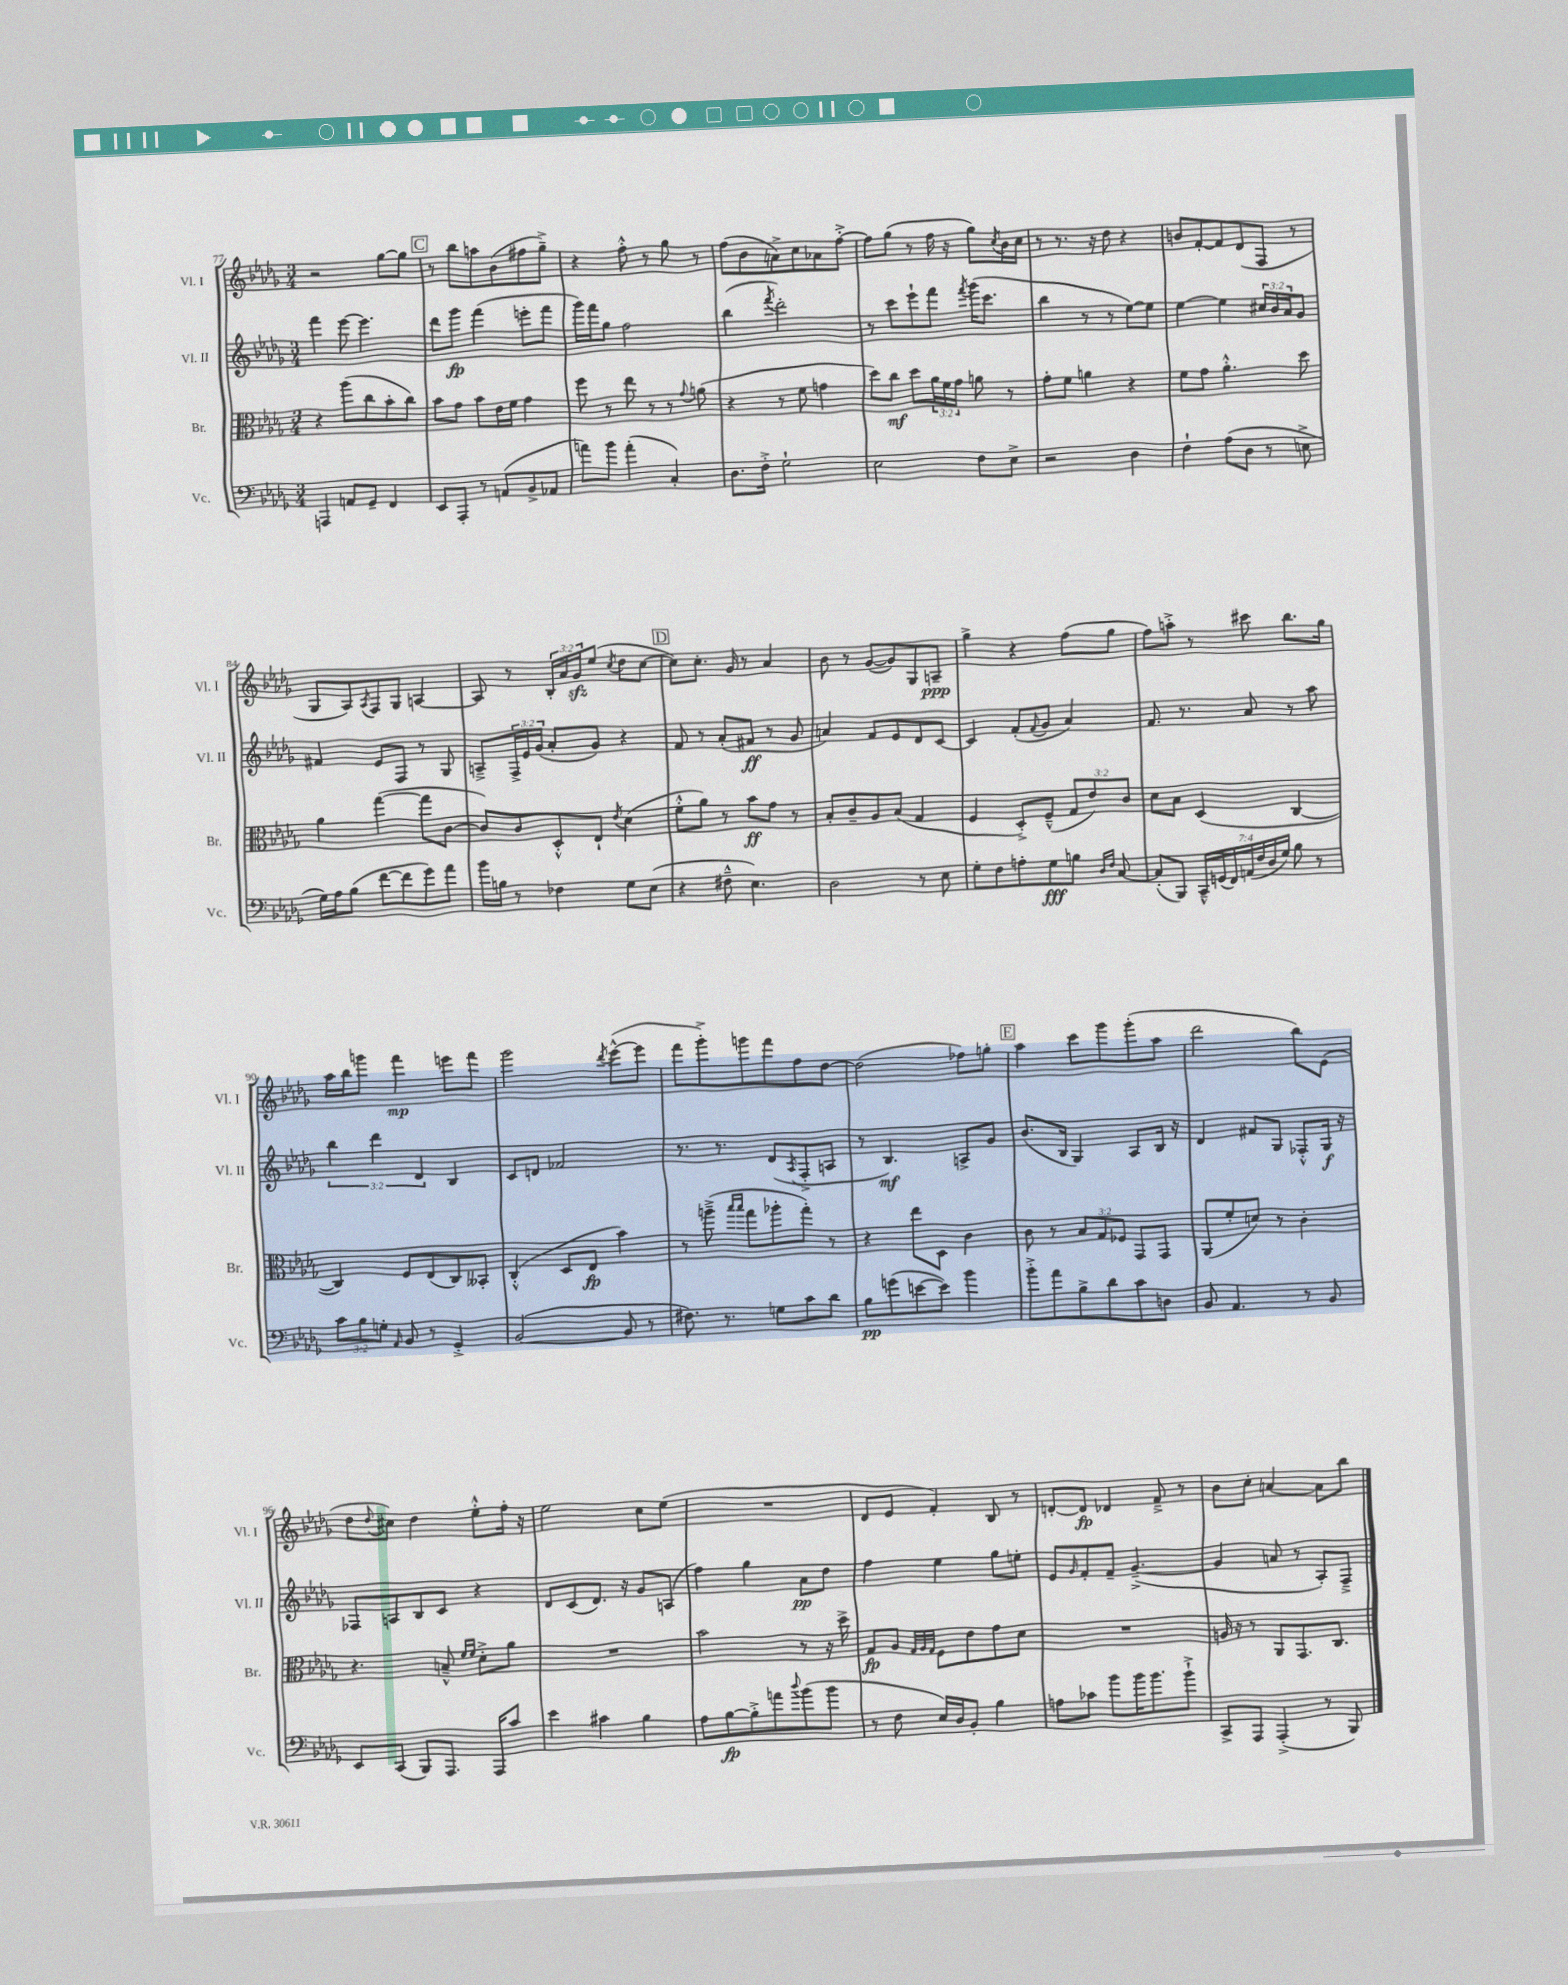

**kern	**kern	**kern	**kern
*staff4	*staff3	*staff2	*staff1
*clefF4	*clefC3	*clefG2	*clefG2
*k[b-e-a-d-g-]	*k[b-e-a-d-g-]	*k[b-e-a-d-g-]	*k[b-e-a-d-g-]
*M3/4	*M3/4	*M3/4	*M3/4
4AAA/	4r	4fff\	2r
8AA/L	(8aa-\L	[8eee-\	.
8GG-~/J	8cc\	4.eee-\]	.
4FF/	8b-'\	.	[8gg-\L
.	8cc\J)	.	8gg-\]J
=	=	=	=
8EE-/L	8b-\L	8ddd-\L	8r
8AAA-'/J	8g-\J	8ggg-\J	8bb-\L
8r	8b-\L	(4fff\	8aa\
(8AA/L	16e-\L	.	(8b-\
.	16f\JJ	.	.
8BB-^/	4g-\	8eee'\L	8ff#\
8AA-/J	.	8fff\J	8gg-~^\J)
=	=	=	=
8a\L)	8ff\	16ggg-\LL)	4r
.	.	16fff\J	.
8b-\J	8r	8gg-\J	.
(4a'\	8ee-\	2ff\	8ff'^^\
.	8r	.	8r
4C'/)	8r	.	8gg-\
.	8qqg-/	.	.
.	(8a\	.	8r
=	=	=	=
8.D-\L	4r	(4bb-\	(8ff\L
.	.	.	8b-\
16F'^\Jk	.	.	.
.	.	8qfff/	.
2G-`\	8r	2ddd-'\)	8a^\)
.	8f\	.	8cc\
.	4g\	.	8a-\
.	.	.	[8ff'^\J
=	=	=	=
2E-\	8dd-\L)	8r	8ff\]L
.	8cc\J	8ccc\L	(8gg-\J
.	8dd-\L	8eee-`\	8r
.	24a-\L	8fff\J	16ff\
.	24f\	.	.
.	.	.	16r
.	24g-\JJ	.	.
.	.	8qfff/	.
8F\L	8a\	(16ggg-\LK	8gg-\L)
.	.	8.ccc\J	.
.	.	.	8qcc/
8E-^\J	8r	.	16b-\L
.	.	.	16cc\JJ
=	=	=	=
2r	8g-'\L	4bb-\	8r
.	8f\J	.	8.r
.	4a\	8r	.
.	.	.	16r
.	.	8r	8dd-\
4D-\	4r	[8ee-\L)	4r
.	.	8ee-\]J	.
=	=	=	=
4F`\	8f\L	[4ee-\	8b/L
.	8g-\J	.	[8f'/
(8A-\L	4.a-'^^\	4ee-\]	8f/]
8D-\J	.	.	(8d-/
8r	.	24cc#/LL	8F/J
.	.	24b-/	.
.	.	24a-/J	.
8E^\	8dd-\	8g-/J	8r
=	=	=	=
16G-\LL)	4a-\	4f#/	8G-/L
16A-\J	.	.	.
(8B-\J	.	.	8A-/)
.	.	.	8qA-/
[8f\L	([4gg-\	8e-/L	8F/
8f\]	.	8F/J	8G-/J
8g-\)	8gg-\]L	8r	[4A/
8a-\J	[8c\J	8G-/	.
=	=	=	=
16b-\LL	8c/]L)	8A~^/L	8A/]
16B\JJ	.	.	.
8r	8c/	24F^/L	8r
.	.	24e-/	.
.	.	(24g-/JJ	.
4F-\	8D-'^^/	8a-'/L	24B-'/LL
.	.	.	24a-/
.	.	.	24g-/J
.	8E-`/J	8g-/J)	(8ee-/J
.	8qe-/	.	8qcc/
8G-\L	(4d-\	4r	8dd-\L
(8E-\J	.	.	[8cc\J
=	=	=	=
4r	8f'^^\L	8f/	8cc\]L)
.	8a-\J)	8r	8.cc'\J
8F#~^^\	8r	(8a-'/L	.
.	.	.	16g-/
4.E-\)	8b-\L	8f#/J	8r
.	8g-\J	8r	4a-/
.	8r	8g-/	.
=	=	=	=
2D-\	8B-'/L	4a/)	8b-\
.	8c~/	.	8r
.	8A-/	8f/L	([8g-/L
.	(8B-/J	8e-/	8g-/])
8r	4G-/	8d-/	8G-/
8E-\	.	[8c/J	8A~/J
=	=	=	=
8G-'\L	4F/	4c/]	4gg-^\
8F\	.	.	.
8A'\	8D-'^/L)	(8f'/L	4r
.	.	8qqf/	.
8G-\	(8F~^^/J	8g-/J	.
8B\J	12G-/L	4a-/)	(8ff\L
.	12e-/)	.	.
16qqD-/LL	.	.	.
16qqF/JJ	.	.	.
[8C/	.	.	8gg-\J
.	12c/J	.	.
=	=	=	=
(8C'/]L	8d-\L	8.f/	8ff\L)
8BBB-/J)	8B-\J	.	8aa'^\J
.	.	8.r	.
28CC~^^/LL	(4D-/	.	8r
(28GG/	.	.	.
28FF/)	.	.	.
(28AA/	.	.	.
.	.	8a-/	8ccc#\
28F/	.	.	.
28D-/	.	.	.
28G-/JJ)	.	.	.
8B-\	[4C/	8r	8.bb-\L
8r	.	8aa-\	.
.	.	.	16gg-\Jk
=	=	=	=
12c\L	4C/])	6bb-\	16aa-\LL
.	.	.	16bb-\J
12B-\	.	.	.
.	.	.	8ggg\J
12G'\J	.	6ddd-\	.
16qqAA-/	.	.	.
8BB-/	8F/L	.	4fff\
.	.	6d-/	.
8r	(8E-/	.	.
4GG-'^/	8C/)	4B-/	8eee\L
.	8BB--'/J	.	8fff\J
=	=	=	=
([2BB-/	(4C'^^/	8c/L	2ggg-\
.	.	8d/J	.
.	8D-/L	2f-/	.
.	8E-/J	.	.
.	.	.	8qddd-/
8BB-/]	4b-\)	.	([8eee-^^\L
8r	.	.	8eee-\]J
=	=	=	=
8.F#\)	8r	8.r	8fff\L
.	(8aa~^\	.	8ggg-'^\)
8.r	.	8.r	.
.	16qqbb-/LL	.	.
.	16qqbb-/JJ	.	.
.	8gg-\L	.	8ggg\
8G\L	8aa-'\	(8d-/L	8fff\
.	.	8qA-/	.
8c\	8gg-'\J)	8F'^/	8ff\
8d-\J	8r	8A/J	[8dd-\J
=	=	=	=
8B-\L	4r	8r	(2dd-\]
(8g\	.	4.B-/)	.
[8e\	8ee-\L	.	.
8e\]J)	8D-\J	.	.
4b-\	4c\	8A^/L	8ff-\L)
.	.	8g-/J	8gg'\J
=	=	=	=
8b-'^\L	8c\	(8.b-/L	4aa-\
8a-\	8r	.	.
.	.	16B-/Jk	.
8B-^\	12B-/L	4G-/)	8ccc\L
.	12G-/	.	.
8d-\	.	.	8ggg-\
.	12F-/J	.	.
8c\	8GG-/L	8A-/L	(8ggg-'\
8D\J	8GG-/J	16B-/Jk	8aa-\J
.	.	16r	.
=	=	=	=
8BB-/	(8AA-/L	4d-/	2ddd-\
4.AA-/	8f'/	.	.
.	8d/J)	8f#/L	.
.	8r	8G-/J	.
8r	4c'\	8F-'^^/L	8bb-\L)
8BB-/	.	16G-/Jk	(8e-\J
.	.	16r	.
=	=	=	=
8EE-/L	4.r	8F-/L	8dd-\L
.	.	.	8qqdd-/
(8CC/J	.	8A/	8cc#\J)
8BBB-/L)	.	8B-/	4dd-\
8.AAA-/J	8B~^^/	8c/J	.
.	16qqf/LL	.	.
.	16qqf/JJ	.	.
.	8d-'^\L	4r	8ee-'^^\L
16AAA-/LK	.	.	.
8c/J	8a-\J	.	16ff'\Jk
.	.	.	16r
=	=	=	=
4e-\	2.r	8d-/L	2ee-\
.	.	(8c/	.
4c#\	.	8.d-/J)	.
.	.	16r	.
4B-\	.	8g-/L	8cc\L
.	.	(8A/J	(8ee-\J
=	=	=	=
8A-\L	2b-\	4ff\)	2.r
[8B-\	.	.	.
8B-'^\]	.	4gg-\	.
8a\	.	.	.
8qqdd-/	.	.	.
(8b-\	8r	8a-\L	.
8b-\J	16r	8dd-\J	.
.	16dd-^\	.	.
=	=	=	=
8r	8G-/L	4ff\	8d-/L
8F\	8A-/J	.	8e-/J
.	32qqG-/LLL	.	.
.	32qqA-/	.	.
.	32qqG-/JJJ	.	.
16E-/LL)	8F\L	4ee-\	4f'/)
16D-/J	.	.	.
8BB-'/J	8e-\	.	.
4B-\	8g-\	8gg-\L	8B-/
.	8d-\J	8ee'\J	8r
=	=	=	=
8A\L	2.r	8e-/L	[8d'/L
.	.	16qqg-/	.
8c-\J	.	8f'/	8d/]J
8b-\L	.	8f~/J	4d-/
16b-\K	.	([4.g-~^/	.
8.b-\	.	.	.
.	.	.	8f~^/
8b-`^\J	.	.	8r
=	=	=	=
8CC^/L	16A/	4g-/]	8b-\L
.	16r	.	.
8AAA-/J	8r	.	8cc'\J
(4AAA-'^/	8AA-/L	8a/	[4a/
.	8.GG-/	8r	.
8r	.	8A-'/L)	8a\]L
.	8.C/J	.	.
8BBB-/)	.	8F~^/J	8bb-\J
==	==	==	==
*-	*-	*-	*-
